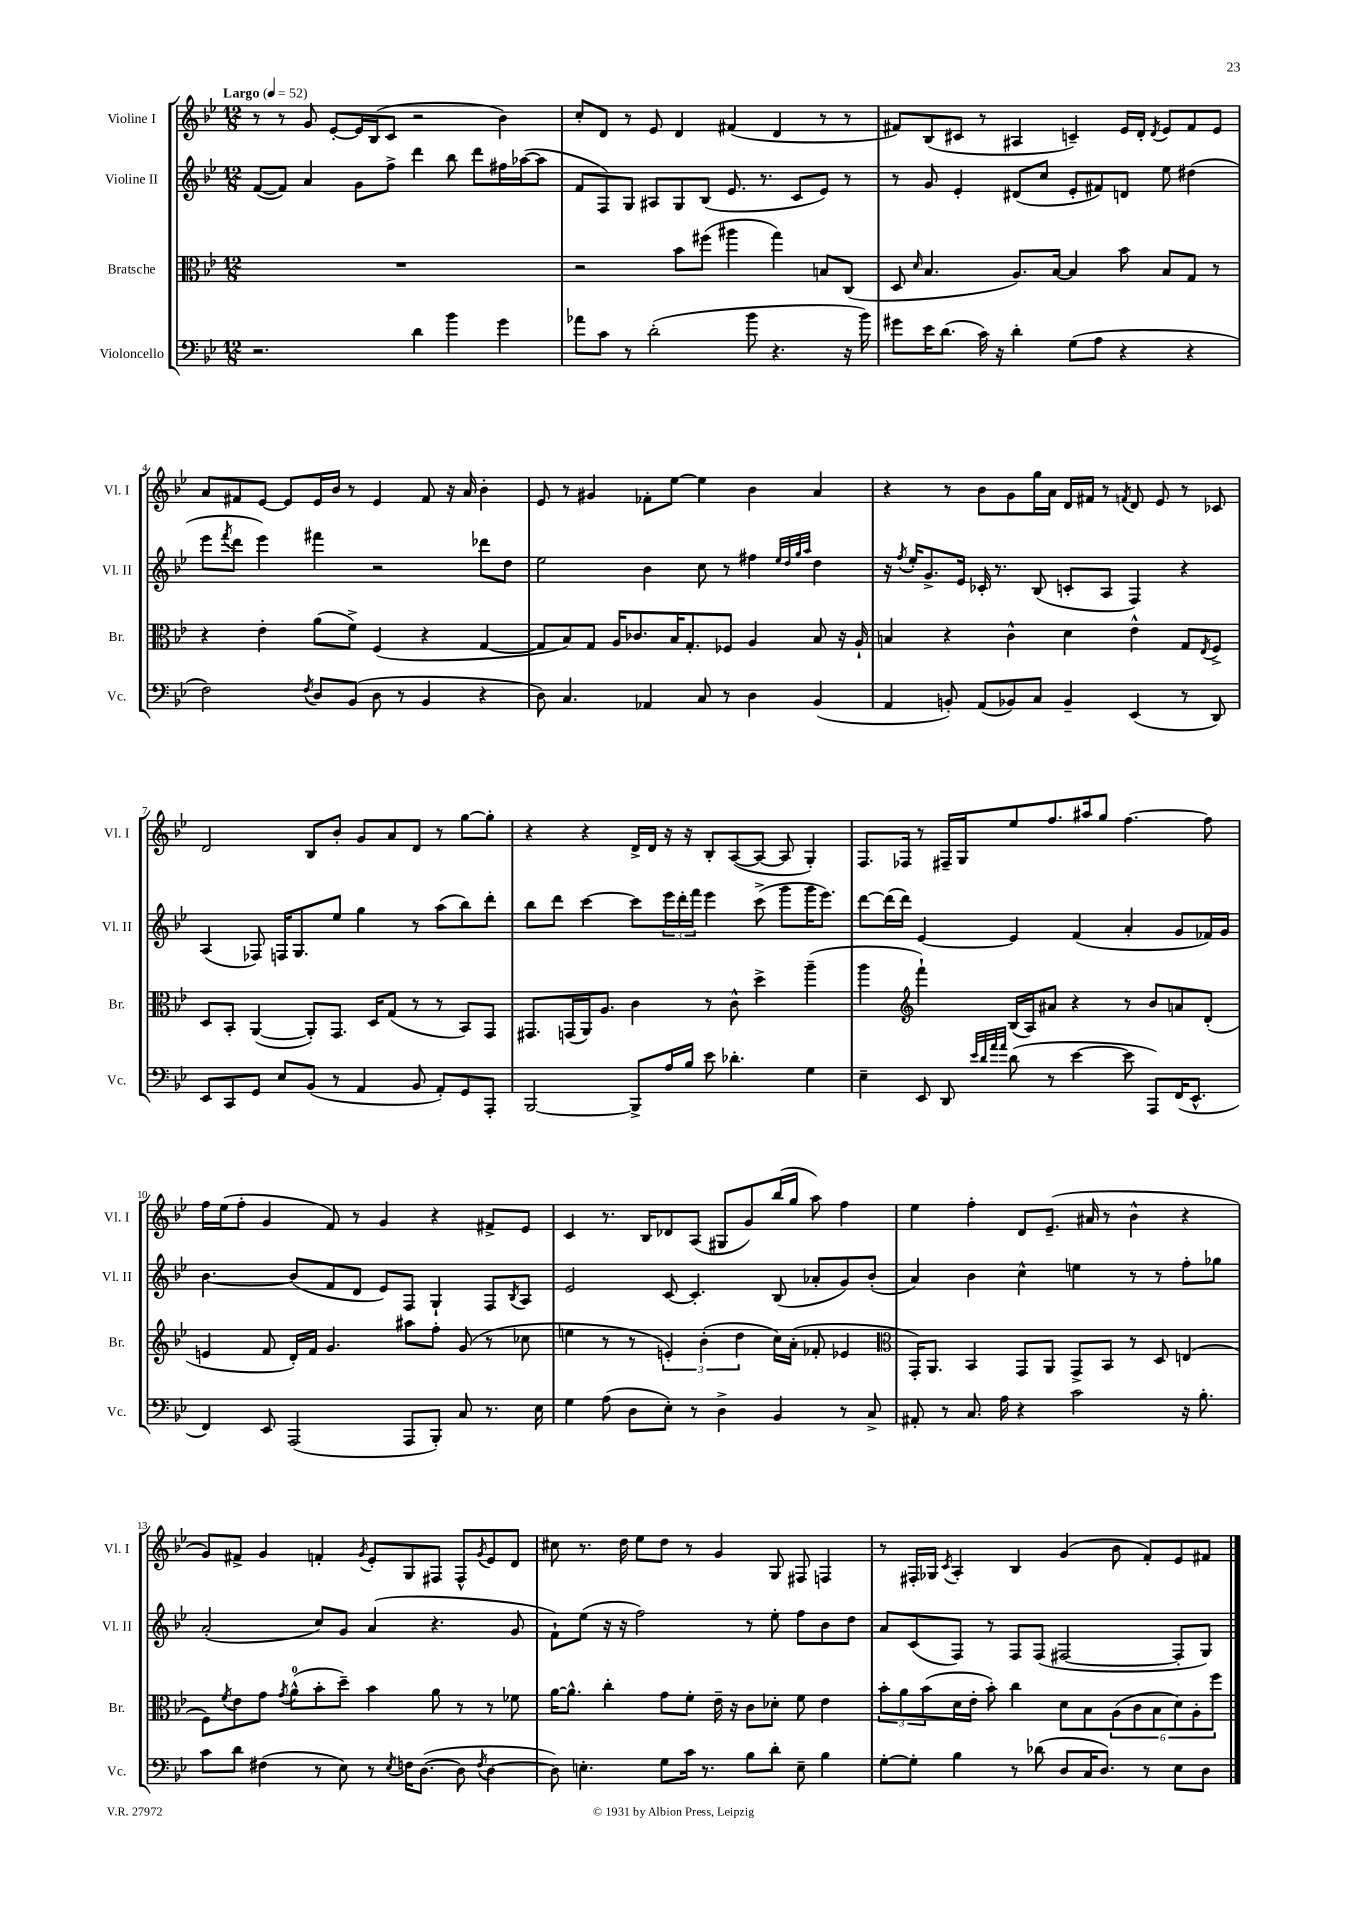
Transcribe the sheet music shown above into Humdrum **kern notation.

**kern	**kern	**kern	**kern
*staff4	*staff3	*staff2	*staff1
*clefF4	*clefC3	*clefG2	*clefG2
*k[b-e-]	*k[b-e-]	*k[b-e-]	*k[b-e-]
*M12/8	*M12/8	*M12/8	*M12/8
*MM52	*MM52	*MM52	*MM52
2.r	1.r	([8f	8r
.	.	8f])	8r
.	.	4a	8g
.	.	.	[8e-'
.	.	8g	16e-]
.	.	.	(16B-
.	.	8ff^	8c
4d	.	4ddd	2r
4b-	.	8bb-	.
.	.	8ddd	.
4g	.	16ff#	4b-)
.	.	([16aa-	.
.	.	8aa-]	.
=	=	=	=
8a-	2r	8f	8cc'
8c	.	8F)	8d
8r	.	8G	8r
(2d'	.	8A#	8e-
.	8b-	8G	4d
.	(8ff#	(8B-	.
.	4aa#	8.e-	(4f#
8b-	.	.	.
.	.	8.r	.
4.r	4gg)	.	4d
.	.	8c	.
.	8B	8e-)	8r
16r	(8C	8r	8r
16b-)	.	.	.
=	=	=	=
8g#	8D	8r	8f#)
.	16qqd	.	.
16e-	4.B-	8g	(8B-
(8.d	.	.	.
.	.	4e-'	8c#
16c)	.	.	8r
16r	.	.	.
4d'	8.A)	(8d#	4A#
.	.	8cc	.
.	[16B-	.	.
(8G	4B-]	8e-'	4c~)
8A	.	8f#)	.
4r	8b-	8d	16e-
.	.	.	16d'
.	.	.	8qd
.	8B-	8ee-	8e-
4r	8G	(4dd#	8f#
.	8r	.	8e-
=	=	=	=
2F)	4r	8eee-	8a
.	.	8qfff	.
.	.	8ddd	8f#
.	4e-'	4eee-)	[8e-
.	.	.	8e-]
8qF	.	.	.
8D	(8a	4fff#	16e-
.	.	.	16b-
(8BB-	8f^)	.	8r
8D	(4F	2r	4e-
8r	.	.	.
4BB-	4r	.	8f#
.	.	.	16r
.	.	.	16a
4r	[4G	8ddd-	4b-'
.	.	8dd	.
=	=	=	=
8D)	8G]	2ee-	8e-
4.C	8B-)	.	8r
.	8G	.	4g#
.	16A	.	.
.	8.c-	.	.
4AA-	.	4b-	8f-'
.	16B-	.	[8ee-
.	8.G'	.	.
8C	.	8cc	4ee-]
8r	8F-	8r	.
4D	4A	4ff#	4b-
.	.	32qqee-	.
.	.	32qqdd	.
.	.	32qqgg	.
.	.	32qqaa	.
(4BB-	8B-	4dd	4a
.	16r	.	.
.	16A`	.	.
=	=	=	=
4AA	4B	16r	4r
.	.	8qff	.
.	.	16ee-'	.
.	.	8.g^	.
8BB')	4r	.	8r
.	.	16e-	.
(8AA	.	16c-'	8b-
.	.	8.r	.
8BB-)	4c^^	.	8g
8C	.	(8B-	16gg
.	.	.	16a
4BB-~	4d	8c'	16d
.	.	.	16f#
.	.	8A	8r
.	.	.	8qf
(4EE-	4e-^^	4F)	8d
.	.	.	8e-
8r	8G	4r	8r
.	8qE-	.	.
8DD)	8F^	.	8c-
=	=	=	=
8EE-	8D	(4A	2d
8CC	8BB-'	.	.
8GG	([4AA	8F-)	.
8E-	.	16F	.
.	.	8.G	.
(8BB-	8AA'])	.	8B-
8r	8.GG	8ee-	8b-'
4AA	.	4gg	8g
.	16D	.	.
.	(8G	.	8a
8BB-	8r	8r	8d
8AA')	8r	(8aa	8r
8GG	8BB-)	8bb-)	[8gg
8AAA'	8GG	8ddd'	8gg']
=	=	=	=
[2BBB-	8.GG#	8bb-	4r
.	.	8ddd	.
.	(16GG	.	.
.	16AA)	[4ccc	4r
.	8.A	.	.
8BBB-^]	4c	8ccc]	16d^
.	.	.	16d
16A	.	24eee-	16r
.	.	24ddd'	.
16B-	.	.	16r
.	.	24fff	.
8e-	8r	4eee-	8B-'
4.d-'	8c^^	.	([8A
.	4dd^	(8ccc^	8A_
.	.	8ggg	8A]
4G	(4aa~	16ggg	4G')
.	.	8.eee-)	.
=	=	=	=
4E-~	4aa	[8ddd	8.F
.	.	(16ddd]	.
.	.	16ddd)	16F-
*	*clefG2	*	*
8EE-	4fff`)	[4e-	8r
8DD	.	.	16F#~
.	.	.	16G
32qqe-	.	.	.
32qqd	.	.	.
32qqa	.	.	.
32qqa	.	.	.
(8d	(16B-	4e-]	8ee-
.	16A)	.	.
8r	8a#	.	8.ff
[4e-	4r	(4f	.
.	.	.	16aa#
.	.	.	8gg
8e-]	8r	4a'	[4.ff
8AAA)	8b-	.	.
(16FF	8a	8g	.
8.EE-^^	.	.	.
.	(8d'	16f-)	8ff]
.	.	16g	.
=	=	=	=
4FF)	4e	[4.b-	16ff
.	.	.	(16ee-
.	.	.	8ff'
8EE-	8f	.	4g
(2AAA	16d')	(8b-]	.
.	16f	.	.
.	4.g	8f	8f)
.	.	8d	8r
.	.	8e-)	4g
8AAA	8aa#	8F	.
8BBB-')	8ff'	4G`	4r
8C	(8g	.	.
8.r	8r	8F	8f#^
.	.	8qB-	.
.	8cc-	8A	8e-
16E-	.	.	.
=	=	=	=
4G	4ee	2e-	4c
(8A	8r	.	8.r
8D	8r	.	.
.	.	.	16B-
8E-')	6e')	[8c	8d-
8r	.	4.c']	(8A
.	(6b-'	.	.
4D^	.	.	8G#
.	6dd	.	.
.	.	.	8g)
4BB-	16cc)	(8B-	(16bb-
.	(16a'	.	16gg
.	8f-'	8a-'	8aa)
8r	4e-	8g)	4ff
8C^	.	(8b-'	.
=	=	=	=
*	*clefC3	*	*
8AA#'	16GG')	4a)	4ee-
.	8.AA	.	.
8r	.	.	.
8.C	4BB-	4b-	4ff'
16A	.	.	.
4r	8GG	4cc^^	8d
.	8AA	.	(8.e-~
2c	8GG^	4ee	.
.	.	.	16a#
.	8BB-	.	8r
.	8r	8r	4b-^^
.	8D	8r	.
16r	(4E	8ff'	4r
8.B-'	.	.	.
.	.	8gg-	.
=	=	=	=
8c	8F)	(2a'	8g)
.	8qf	.	.
8d	8e-	.	8f#^
(4F#	8g	.	4g
.	8qg	.	.
.	(8a^^	.	.
8r	8b-'	8cc)	4f'
8E-)	8dd~)	8g	.
.	.	.	8qg
8r	4b-	(4a	8e-'
8qE-	.	.	.
16F	.	.	8G
([8.D	.	.	.
.	8a	4.r	8F#
8D]	8r	.	8F#^^
8qF	.	.	8qg
[4D	8r	.	8e-
.	8f-	8g	8d
=	=	=	=
8D])	[16a	8f`)	8cc#
.	8.a^^]	.	.
4.E'	.	(8ee-	8.r
.	4cc'	16r	.
.	.	16r	16dd
.	.	2ff)	8ee-
8G	8g	.	8dd
16c	8f'	.	8r
8.r	.	.	.
.	16e-~	.	4g
.	16r	.	.
8B-	8c	8r	.
8d'	8d-'	8ee-'	8G
8E~	8f	8ff	8F#
4B-	4e-	8b-	4F
.	.	8dd	.
=	=	=	=
[8G'	12b-'	8a	8r
.	12a	.	.
8G']	.	(8c	16F#'
.	(12b-	.	.
.	.	.	16G-
.	.	.	8qc
4B-	16d	8F)	4A'
.	16e-'	.	.
.	8b-')	8r	.
8r	4cc	8F	4B-
(8d-	.	(8F	.
8D	8d	[2F#	(4g
16C	8B-	.	.
8.D)	.	.	.
.	(12A	.	8b-
.	12c	.	.
8r	.	.	8f')
.	12B-	.	.
8E-	12d)	8F#']	8e-
.	12A'	.	.
8D	.	8G)	8f#
.	12ff	.	.
==	==	==	==
*-	*-	*-	*-
